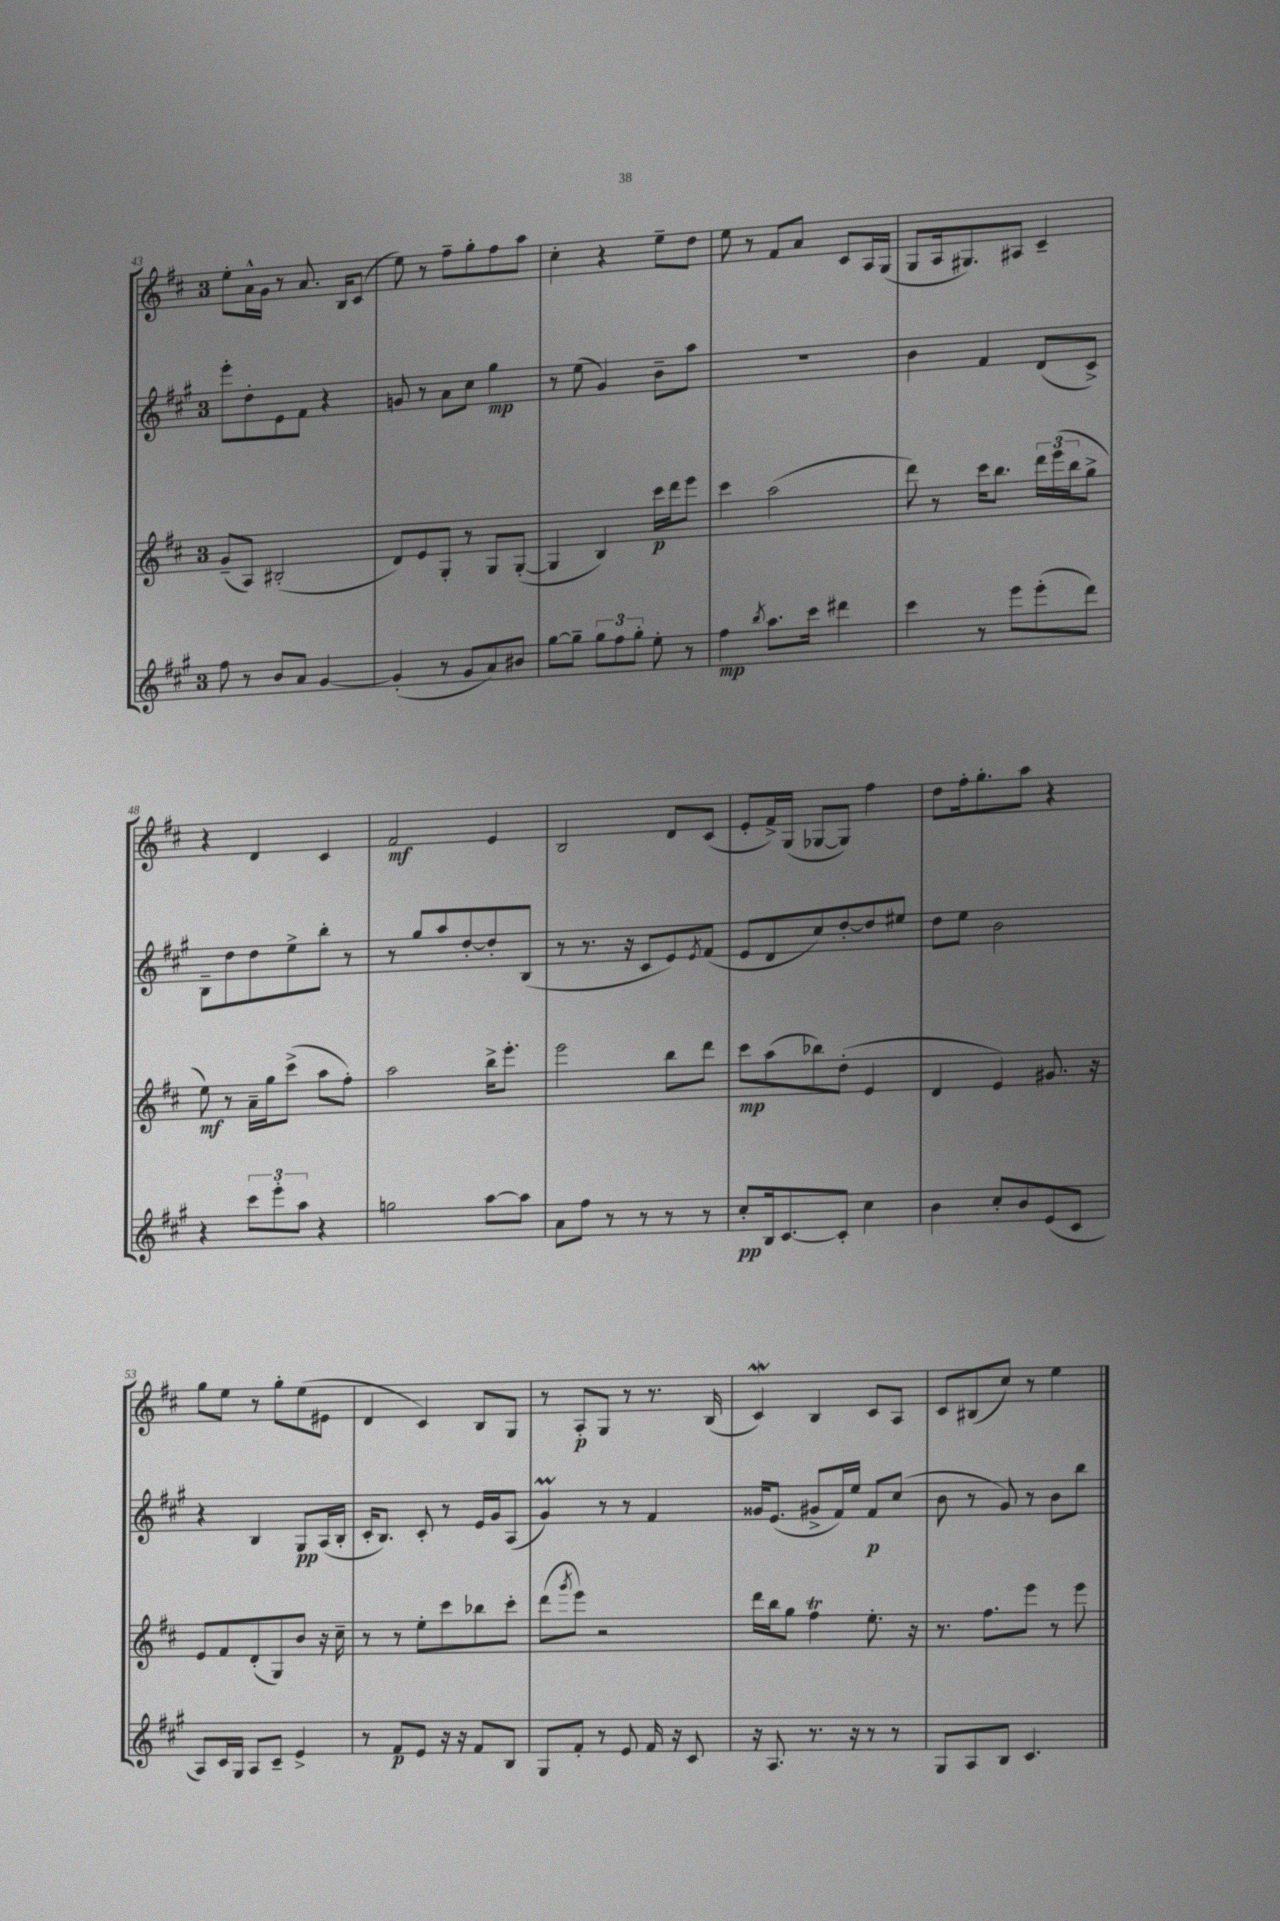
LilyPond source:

<<
\new StaffGroup <<
\new Staff = "s0" {
    \clef treble \key d \major \once \override Staff.TimeSignature.style = #'single-digit \time 3/4
    e''8-. a'16-^ g'16 r8 a'8. b16 cis'8( |
    e''8) r8 fis''8-- g''8-. fis''8 a''8 |
    cis''4-. r4 e''8-- d''8 |
    e''8 r8 fis'8 a'8 cis'8 a16 g16( |
    g8 a16 gis8.) ais8 cis'4-- |
    r4 d'4 cis'4 |
    fis'2\mf e'4 |
    b2 d'8 cis'8( |
    e'8-. fis'16->) g16( ges8~ ges8) fis''4 |
    d''8 fis''16-. g''8.-. a''8 r4 |
    g''8 e''8 r8 g''8-. e''8( eis'8 |
    d'4 cis'4) b8 g8 |
    r8 a8-.\p g8 r8 r8. b16( |
    cis'4\mordent) b4 cis'8 a8 |
    cis'8 bis8( cis''8) r8 e''4 \bar "|." |
}
\new Staff = "s1" {
    \clef treble \key a \major \once \override Staff.TimeSignature.style = #'single-digit \time 3/4
    e'''8-. d''8-. e'8 fis'8 r4 |
    g'8 r8 a'8 cis''8 gis''4\mp |
    r8 e''8( gis'4) b'8-- a''8 |
    R2. |
    b'4 fis'4 d'8( cis'8->) |
    b8-- d''8 d''8 e''8-> b''8-. r8 |
    r8 gis''8 a''8 d''8~-. d''8-. b8( |
    r8 r8. r16 cis'8 e'8) \acciaccatura { e'8 } fis'8( |
    e'8 d'8 cis''8) d''8~-. d''8 eis''8 |
    d''8 e''8 b'2 |
    r4 b4 gis8\pp a16( b16-. |
    cis'16-. b8.) cis'8-. r8 e'16 gis'16 a8( |
    gis'4\prall) r8 r8 fis'4 |
    gisis'16 e'8.( gis'8-> fis'16) e''16 fis'8\p cis''8( |
    b'8 r8 gis'8) r8 b'8 b''8 \bar "|." |
}
\new Staff = "s2" {
    \clef treble \key d \major \once \override Staff.TimeSignature.style = #'single-digit \time 3/4
    g'8--( a8) bis2-.( |
    d'8) e'8 g8-. r8 g8 g8~-.( |
    g4 b4) cis'''16\p d'''16 e'''8 |
    cis'''4 a''2( |
    d'''8) r8 cis'''16 b''8. \tuplet 3/2 { d'''16 e'''16( b''16 } g''8-> |
    e''8\mf) r8 a'16-- g''16 cis'''8->( a''8 fis''8-.) |
    a''2 b''16-> e'''8.-. |
    e'''2 b''8 d'''8 |
    cis'''8\mp a''8( bes''8) d''8-.( e'4 |
    d'4 e'4) gis'8. r16 |
    e'8 fis'8 d'8-.( g8) b'8 r16 cis''16-- |
    r8 r8 e''8-. cis'''8 bes''8 cis'''8-. |
    d'''8( \acciaccatura { g'''8 } e'''8) r2 |
    d'''16 b''16 g''8 fis''4\trill e''8.-. r16 |
    r8. fis''8. e'''8 r8 e'''8 \bar "|." |
}
\new Staff = "s3" {
    \clef treble \key a \major \once \override Staff.TimeSignature.style = #'single-digit \time 3/4
    fis''8 r8 b'8 a'8 gis'4~ |
    gis'4-.( r8 gis'8 a'8) bis'8 |
    gis''8~ gis''8-- \tuplet 3/2 { gis''8 fis''8 gis''8-. } e''8-. r8 |
    fis''4\mp \acciaccatura { b''8 } a''8. cis'''16 dis'''4 |
    cis'''4 r8 e'''8 e'''8-.( d'''8) |
    r4 \tuplet 3/2 { cis'''8 e'''8-. a''8 } r4 |
    g''2 a''8~ a''8 |
    a'8 fis''8 r8 r8 r8 r8 |
    cis''8-.\pp b16 cis'8.~ cis'8-. cis''4 |
    b'4 cis''8-. b'8 e'8( cis'8 |
    a8) cis'16 gis16 a8 cis'8-- e'4-> |
    r8 fis'8\p e'8 r16 r16 fis'8 b8 |
    gis8 fis'8-. r8 e'8 fis'16 r16 cis'8 |
    r16 a8. r8. r16 r8 r8 |
    gis8 a8 b8 cis'4. \bar "|." |
}
>>
>>
\layout { \context { \Score currentBarNumber = #43 } }
